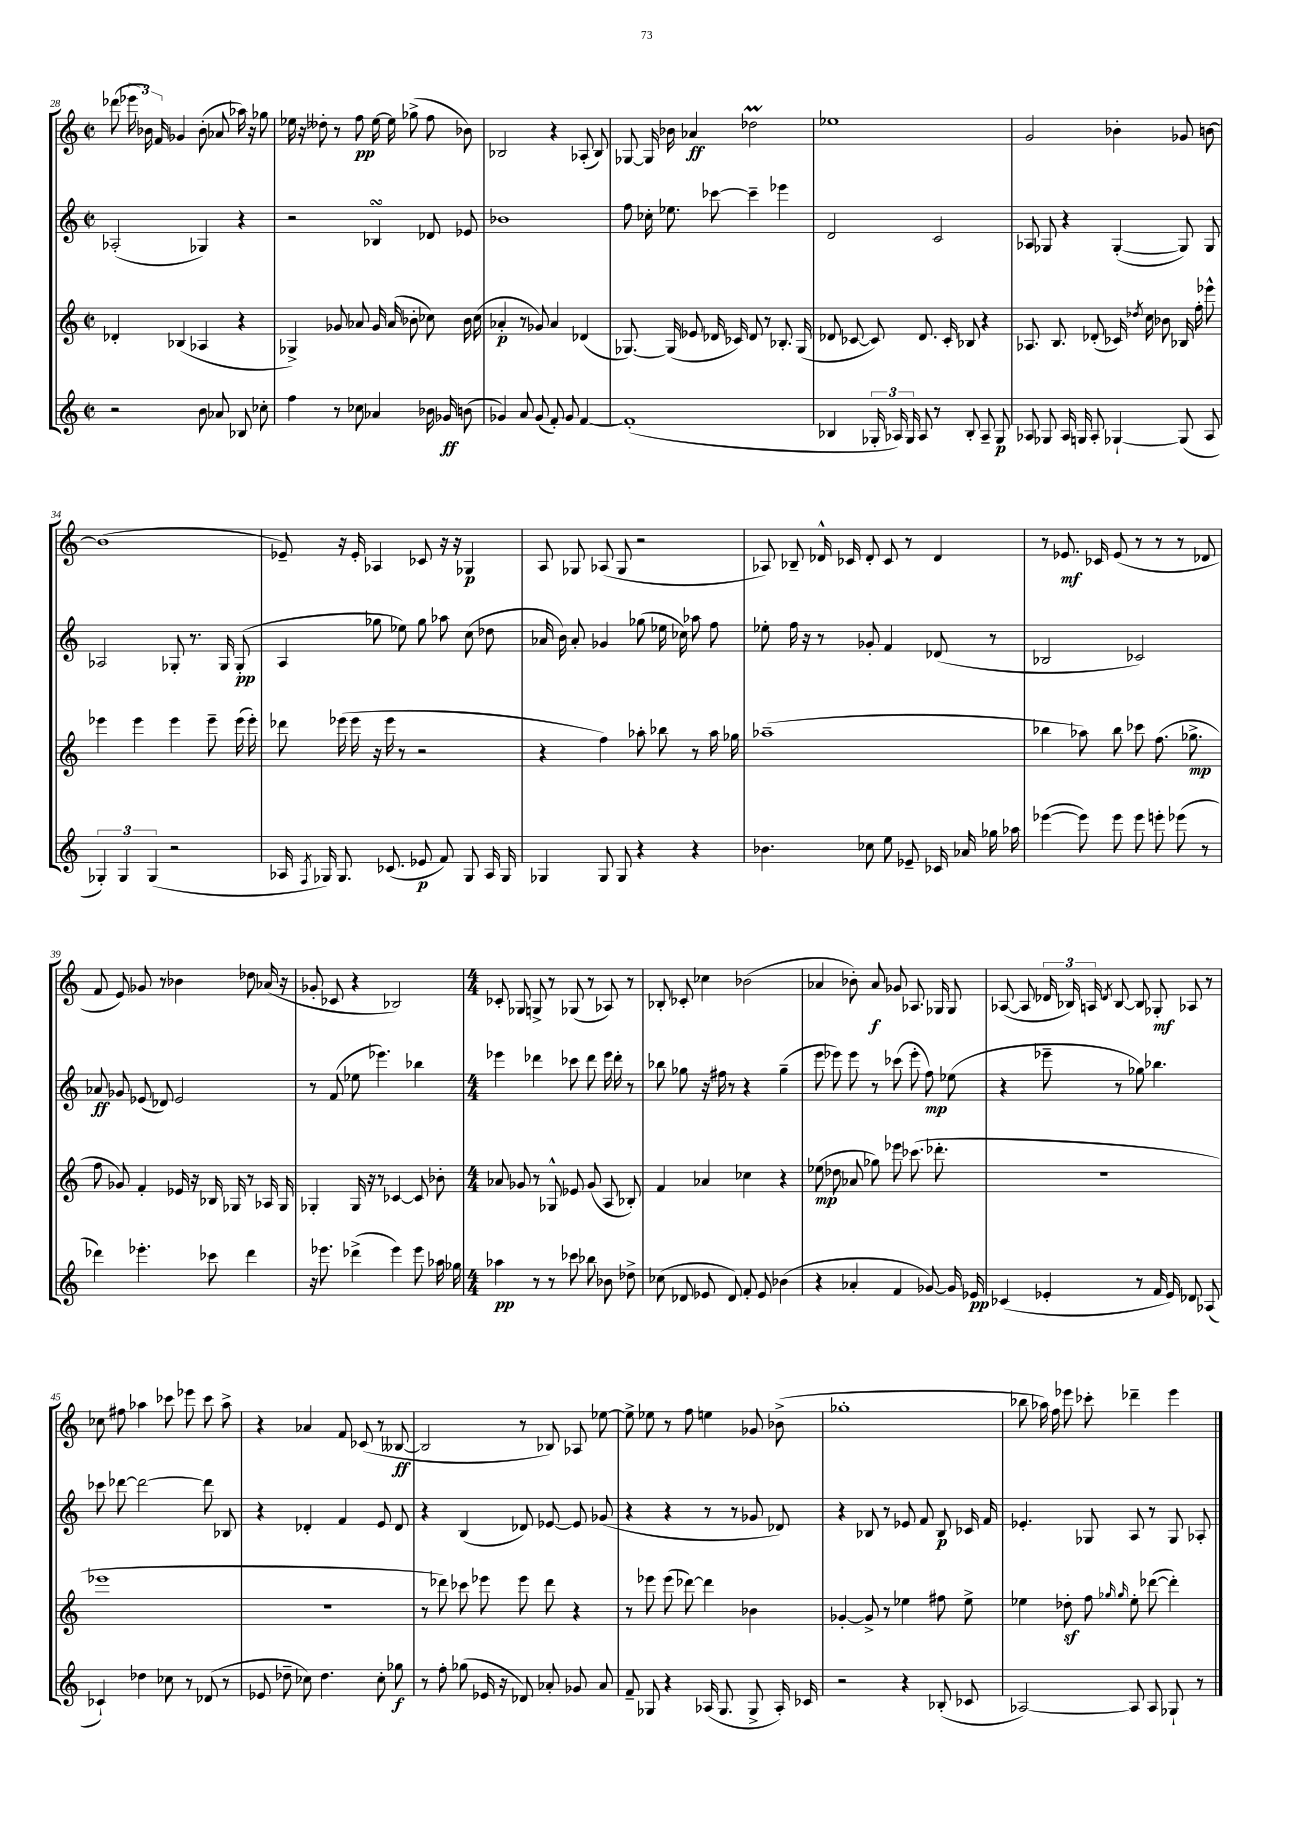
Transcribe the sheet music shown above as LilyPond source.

<<
\new StaffGroup <<
\new Staff = "s0" {
    \clef treble \key c \major \defaultTimeSignature \time 2/2
    \autoBeamOff des'''8( \tuplet 3/2 { ees'''16 bes'16) f'16 } ges'4 bes'8-.( aes'8 aes''16) r16 ges''8 |
    ees''16 r16 deses''8-. r8 f''8\pp ees''16~ ees''16 ges''8->( f''8 bes'8) |
    bes2 r4 aes8-.( bes8) |
    ges8~ ges16 bes'16 aes'4\ff des''2\prall |
    ees''1 |
    g'2 bes'4-. ges'8 b'8~ |
    b'1( |
    ees'8--) r16 ees'16-. aes4 ces'8 r16 r16 ges4\p |
    a8 ges8 aes8( ges8 r2 |
    aes8) bes8-- des'16-^ ces'16 des'8-. ces'8 r8 des'4 |
    r8 ees'8.\mf ces'16 ees'8( r8 r8 r8 des'8 |
    f'8 e'8) ges'8 r8 bes'4 des''8 aes'16( r16 |
    ges'8-. ces'8 r4 bes2) |
    \numericTimeSignature \time 4/4 ces'8-. ges8 g8-> r8 ges8( r8 aes8) r8 |
    bes8-. ces'8-. ces''4 bes'2( |
    aes'4 bes'8-.) aes'8\f ges'8 aes8. ges16 ges8 |
    aes8~( aes8 \tuplet 3/2 { des'16 bes16) a16 } \acciaccatura { des'8 } bes8~ bes8 ges8-.\mf aes8 r8 |
    ces''8 fis''8 aes''4 ces'''8 ees'''8 ces'''8 aes''8-> |
    r4 aes'4 f'8 ces'8( r8 beses8~\ff |
    beses2 r8 bes8) aes8 ees''8~ |
    ees''8-> ees''8 r8 f''8 e''4 ges'8 bes'8->( |
    ges''1-. |
    bes''8 aes''16) f''16 ees'''8 ces'''8-. des'''4-- ees'''4 \bar "|." |
}
\new Staff = "s1" {
    \clef treble \key c \major \defaultTimeSignature \time 2/2
    \autoBeamOff aes2-.( ges4) r4 |
    r2 bes4\turn des'8 ees'8 |
    bes'1 |
    f''8 ces''16-. ees''8. ces'''8~ ces'''4-- ees'''4 |
    d'2 c'2 |
    aes8 ges8 r4 ges4~-.( ges8) ges8 |
    aes2 ges8-. r8. ges16 ges8-.\pp( |
    a4 ges''8 ees''8) ges''8 aes''8 c''8( des''8 |
    aes'16 b'16) aes'8-. ges'4 ges''8( ees''16 ces''16) aes''8 f''8 |
    ees''8-. f''16 r16 r8 ges'8-. f'4 des'8( r8 |
    bes2 ces'2) |
    aes'8\ff ges'8 ees'8( des'8) ees'2 |
    r8 f'8( ees''8 ees'''4.) bes''4 |
    \numericTimeSignature \time 4/4 ees'''4 des'''4 ces'''8 des'''8 ees'''16 des'''16-. r8 |
    bes''8 ges''8 r16 fis''16 r8 r4 ges''4--( |
    e'''8 ees'''8) ees'''8 r8 ces'''8( ees'''8-. f''8\mp) ees''8( |
    r4 ees'''8-- r8 ges''8) bes''4. |
    ces'''8 des'''8~ des'''2~ des'''8 bes8 |
    r4 des'4-. f'4 e'8 des'8 |
    r4 b4( des'8) ees'8~ ees'8 ges'8( |
    r4 r4 r8 r8 ges'8 des'8) |
    r4 bes8 r8 ees'8 f'8 bes8\p ces'16 f'16 |
    ees'4.-. ges8 a8 r8 ges8 aes8-. \bar "|." |
}
\new Staff = "s2" {
    \clef treble \key c \major \defaultTimeSignature \time 2/2
    \autoBeamOff des'4-. bes4( aes4 r4 |
    ges4->) ges'8 aes'8 ges'16 aes'16( bes'8-. ces''8) bes'16 ces''16( |
    aes'4-.\p r8 ges'8) aes'4 des'4( |
    ges8.~) ges16( ees'8 des'16 ces'16) des'8 r8 bes8.-. ges16( |
    des'8 ces'8~ ces'8) des'8. ces'16-. bes8 r4 |
    aes8. b8. des'8-.( ces'16) \acciaccatura { des''8 } c''16 bes'8 bes16 f''16-. ees'''8-^ |
    ees'''4 ees'''4 ees'''4 ees'''8-- ees'''16( ees'''16-.) |
    des'''8 ees'''16( ees'''16 r16 ees'''16 r8 r2 |
    r4 f''4) aes''8-. bes''8 r8 aes''16 ges''16 |
    aes''1--( |
    bes''4 aes''8) bes''8 ces'''8 f''8.( ges''8.->\mp |
    f''8 ges'8) f'4-. ees'16 r16 bes16 ges16 r8 aes16 ges16 |
    ges4-. ges16 r16 r8 ces'4~ ces'8 bes'8-. |
    \numericTimeSignature \time 4/4 aes'8 ges'8 r8 ges8-^ ees'8 ges'8( a8 bes8-.) |
    f'4 aes'4 ces''4 r4 |
    ees''8\mp( des''8 aes'8 ges''8) ees'''8 ces'''8.( des'''8.-. |
    R1 |
    ees'''1 |
    R1 |
    r8 des'''8) ces'''8 ees'''8 ees'''8 des'''8 r4 |
    r8 ees'''8 ees'''8( des'''8~) des'''4 bes'4 |
    ges'4~-. ges'8-> r8 ees''4 fis''8 ees''8-> |
    ees''4 des''8-.\sf f''8 \grace { ges''16 ges''16 } ees''8-. des'''8~( des'''4-.) \bar "|." |
}
\new Staff = "s3" {
    \clef treble \key c \major \defaultTimeSignature \time 2/2
    \autoBeamOff r2 b'8 aes'8 bes8 ces''8-. |
    f''4 r8 ces''8 aes'4 bes'16 ges'16\ff b'8( |
    ges'4) a'8 ges'8( f'8-.) ges'8 f'4~ |
    f'1-.( |
    bes4 \tuplet 3/2 { ges16-. aes16) ges16 } aes8 r8 bes8-. aes8-- ges8\p |
    aes8 ges8 aes16 g16 aes8-. ges4~-! ges8( aes8 |
    \tuplet 3/2 { ges4-.) ges4 ges4( } r2 |
    aes16 \acciaccatura { f8 } ges16) ges8. ces'8.( ees'8\p f'8) ges8 aes16 ges16 |
    ges4 ges8 ges8 r4 r4 |
    bes'4. ces''8 e''8 ees'8-- ces'16 aes'16 ges''16 aes''16 |
    ees'''4~( ees'''8) ees'''8 ees'''8 e'''8-. ees'''8( r8 |
    des'''4) ees'''4.-. ces'''8 des'''4 |
    r16 ees'''8. des'''4->( ees'''4) ees'''8 aes''16 ges''16 |
    \numericTimeSignature \time 4/4 aes''4\pp r8 r8 ces'''8 bes''8 bes'8 des''8-> |
    ces''8( des'8 ees'8 des'8) f'8-. ees'8 bes'4( |
    r4 aes'4-. f'4 ges'8~) ges'16 ees'16\pp |
    ces'4( ees'4-. r8 f'16 ees'16) des'8 aes8( |
    ces'4-!) des''4 ces''8 r8 des'8( r8 |
    ees'8 des''8-- ces''8) des''4. ces''8-. ges''8\f |
    r8 f''8-. ges''8( ees'16 r16 des'8) aes'8-. ges'8 aes'8 |
    f'8-- ges8 r4 aes16( ges8. ges8-> aes16-.) ces'16 |
    r2 r4 bes8-.( ces'8 |
    aes2~) aes8 aes8 ges8-! r8 \bar "|." |
}
>>
>>
\layout { \context { \Score currentBarNumber = #28 } }
